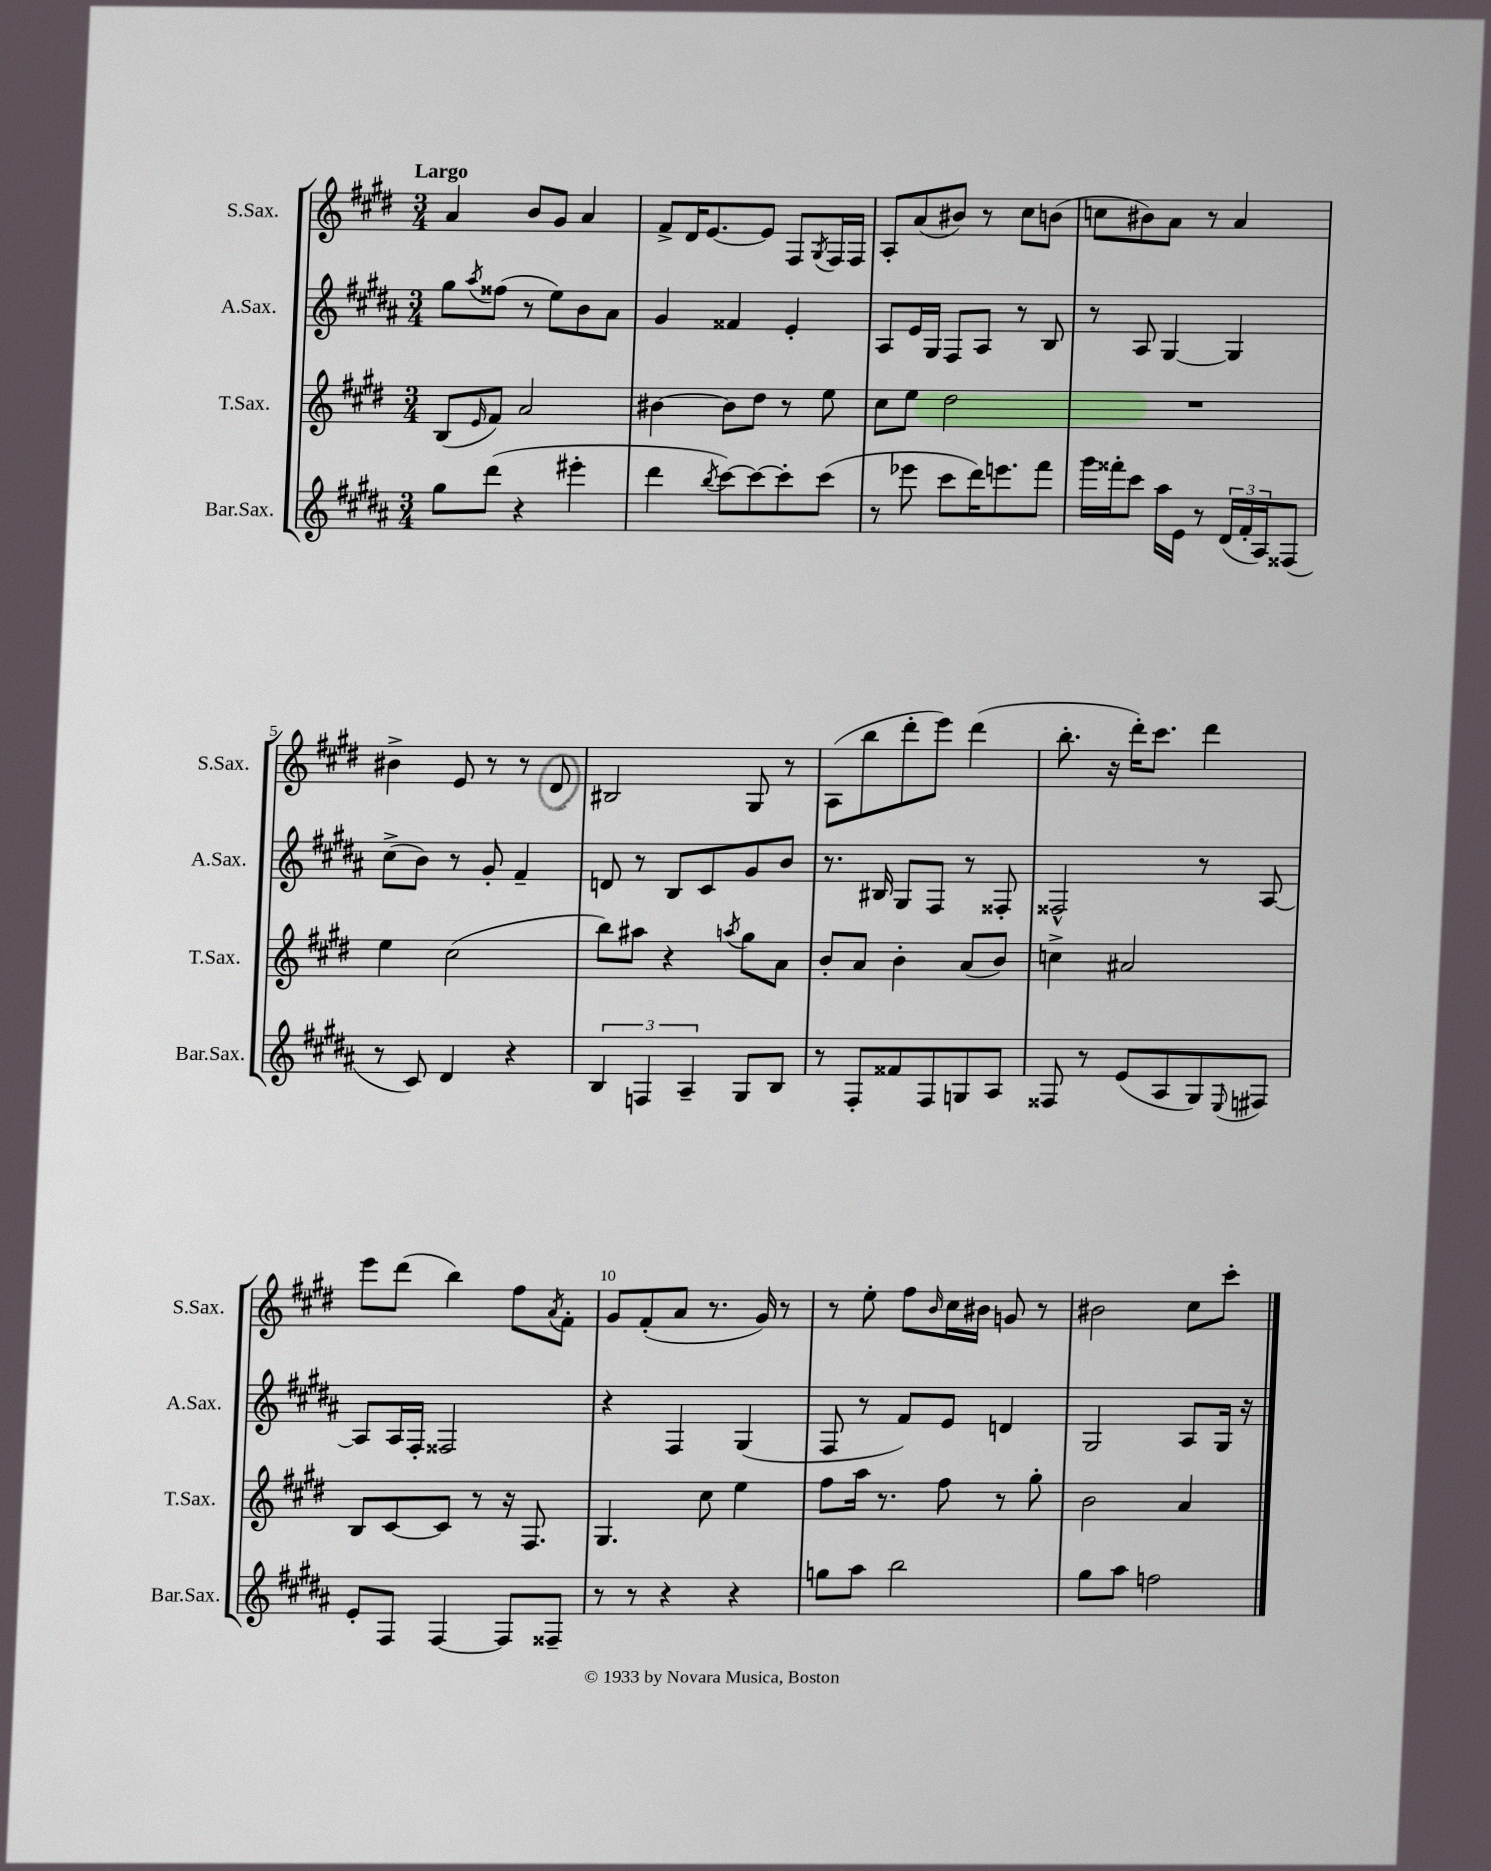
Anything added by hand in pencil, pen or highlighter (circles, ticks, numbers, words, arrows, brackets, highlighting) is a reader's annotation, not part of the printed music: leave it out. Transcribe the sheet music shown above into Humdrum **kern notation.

**kern	**kern	**kern	**kern
*staff4	*staff3	*staff2	*staff1
*clefG2	*clefG2	*clefG2	*clefG2
*k[f#c#g#d#a#]	*k[f#c#g#d#]	*k[f#c#g#d#a#]	*k[f#c#g#d#]
*M3/4	*M3/4	*M3/4	*M3/4
8gg#	(8B	8gg#	4a
.	16qqe	8qaa#	.
(8ddd#	8f#)	(8ff##	.
4r	2a	8r	8b
.	.	8ee)	8g#
4eee#'	.	8b	4a
.	.	8a#	.
=	=	=	=
4ddd#	[4b#	4g#	8f#^
.	.	.	16d#
.	.	.	[8.e
8qbb	.	.	.
[8ccc#)	8b#]	4f##	.
8ccc#_	8dd#	.	8e]
8ccc#']	8r	4e'	8F#
.	.	.	8qG#
(8ccc#	8ee	.	16F#
.	.	.	16F#
=	=	=	=
8r	8cc#	8A#	8A'
8eee-	8ee	16e	(8a
.	.	16G#	.
8ccc#	2dd#	8F#	8b#)
16ddd#)	.	8A#	8r
8.eee	.	.	.
.	.	8r	8cc#
8fff#	.	8B	(8b
=	=	=	=
16ggg#	2.r	8r	8cc
16fff##'	.	.	.
8ccc#	.	8A#	8b#)
16aa#	.	[4G#	8a
16e	.	.	.
8r	.	.	8r
(24d#	.	4G#]	4a
24f#'	.	.	.
24A#)	.	.	.
(8F##	.	.	.
=	=	=	=
8r	4ee	(8cc#^	4b#^
8c#)	.	8b)	.
4d#	(2cc#	8r	8e
.	.	8g#'	8r
4r	.	4f#~	8r
.	.	.	8d#
=	=	=	=
6B	8bb)	8d	2B#
.	8aa#	8r	.
6F	.	.	.
.	4r	8B	.
6A#~	.	.	.
.	.	8c#	.
.	8qaa	.	.
8G#	8gg#	8g#	8G#
8B	8a	8b	8r
=	=	=	=
8r	8b'	8.r	(8A
8F#'	8a	.	8bb
.	.	16B#	.
8f##	4b'	8G#	8ddd#'
8F#	.	8F#	8eee)
8G	(8a	8r	(4ddd#
8A#	8b)	8F##'	.
=	=	=	=
8F##	4cc^	2F##^^	8.bb'
8r	.	.	.
.	.	.	16r
(8e	2a#	.	16ddd#')
.	.	.	8.ccc#
8A#	.	.	.
8G#)	.	8r	4ddd#
8qqE	.	.	.
8F#	.	[8A#	.
=	=	=	=
8e'	8B	8A#]	8eee
8F#	[8c#	16A#	(8ddd#
.	.	16F#'	.
[4F#	8c#]	2F##	4bb)
.	8r	.	.
8F#]	16r	.	8ff#
.	8.F#	.	.
.	.	.	8qa
8F##~	.	.	8f#'
=	=	=	=
8r	4.G#	4r	8g#
8r	.	.	(8f#'
4r	.	4F#	8a
.	8cc#	.	8.r
4r	4ee	(4G#	.
.	.	.	16g#)
.	.	.	8r
=	=	=	=
8gg	8ff#	8F#	8r
8aa#	16aa	8r	8ee'
.	8.r	.	.
2bb	.	8f#)	8ff#
.	.	.	16qqb
.	8ff#	8e	16cc#
.	.	.	16b#
.	8r	4d	8g
.	8gg#'	.	8r
=	=	=	=
8gg#	2b	2G#	2b#
8aa#	.	.	.
2ff	.	.	.
.	4a	8A#	8cc#
.	.	16G#	8ccc#'
.	.	16r	.
==	==	==	==
*-	*-	*-	*-
